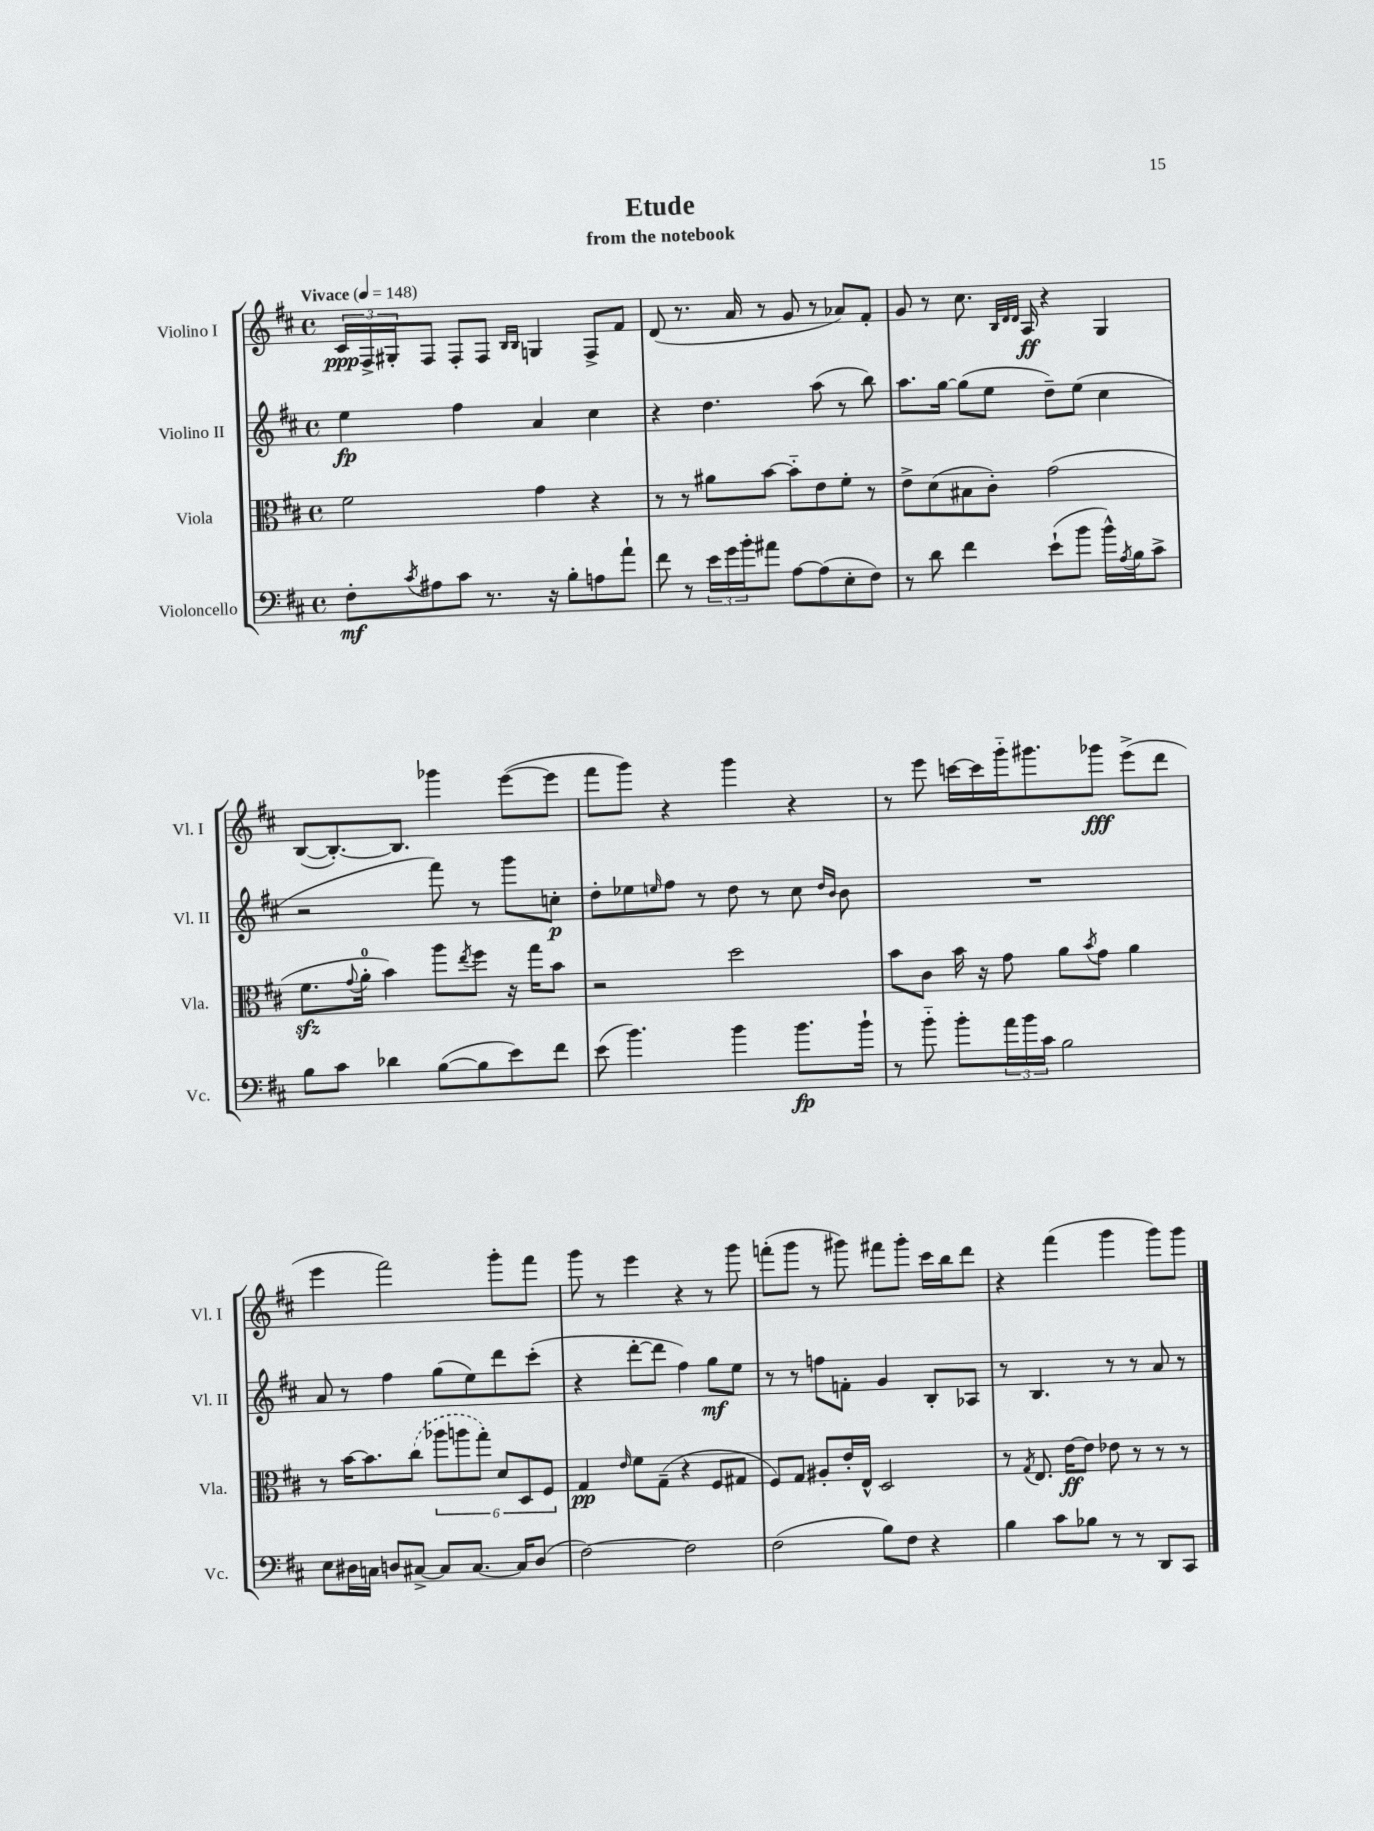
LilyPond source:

\header { title = "Etude" subtitle = "from the notebook" }
<<
\new StaffGroup <<
\new Staff = "s0" \with { instrumentName = "Violino I" shortInstrumentName = "Vl. I" } {
    \clef treble \key d \major \defaultTimeSignature \time 4/4 \tempo "Vivace" 4 = 148
    \tuplet 3/2 { cis'16\ppp fis16-> gis16-. } fis8 fis8-. fis8 \grace { b16 b16 } g4 fis8-> fis'8 |
    d'8( r8. a'16 r8 g'8 r8 aes'8) fis'8-. |
    g'8 r8 cis''8. \grace { b32 d'32 d'32 } a16\ff r4 g4 |
    b8~( b8.~-.) b8. ges'''4 e'''8~( e'''8 |
    fis'''8 g'''8) r4 g'''4 r4 |
    r8 e'''8 c'''16~ c'''16 g'''16-_ gis'''8. ges'''8\fff e'''8->( d'''8 |
    e'''4 fis'''2) g'''8-. fis'''8 |
    g'''8 r8 e'''4 r4 r8 g'''8 |
    f'''8-.( g'''8 r8 gis'''8) fis'''8 gis'''8-. cis'''16 b''16 d'''8 |
    r4 fis'''4( g'''4 g'''8) g'''8 \bar "|." |
}
\new Staff = "s1" \with { instrumentName = "Violino II" shortInstrumentName = "Vl. II" } {
    \clef treble \key d \major \defaultTimeSignature \time 4/4
    e''4\fp fis''4 a'4 cis''4 |
    r4 d''4. a''8( r8 b''8) |
    a''8. g''16~ g''8( e''8 d''8--) e''8( cis''4 |
    r2 fis'''8) r8 g'''8 c''8-.\p |
    d''8-. ees''8 \grace { e''16 } fis''8 r8 d''8 r8 cis''8 \grace { d''16 b'16 } b'8 |
    R1 |
    a'8 r8 fis''4 g''8( e''8) d'''8 cis'''8-.( |
    r4 d'''8~-. d'''8 fis''4) g''8\mf e''8 |
    r8 r8 f''8 f'8-. g'4 b8-. aes8 |
    r8 b4. r8 r8 a'8 r8 \bar "|." |
}
\new Staff = "s2" \with { instrumentName = "Viola" shortInstrumentName = "Vla." } {
    \clef alto \key d \major \defaultTimeSignature \time 4/4
    fis'2 g'4 r4 |
    r8 r8 ais'8 b'8~ b'8-_ e'8 fis'8-. r8 |
    e'8-> d'8( bis8 cis'8-.) g'2( |
    fis'8.\sfz \appoggiatura { g'8 } a'16-0-. b'4) a''8 \acciaccatura { e''8 } fis''8 r16 g''16 b'8 |
    r2 d''2 |
    b'8 cis'8 b'16 r16 g'8 a'8 \acciaccatura { b'8 } g'8 a'4 |
    r8 b'16~ b'8. \once \slurDashed cis''8( \tuplet 6/4 { aes''8 a''8 g''8-.) d'8 d8 fis8 } |
    g4\pp \grace { e'16 } fis'8 g8--( r4 fis8 gis8 |
    fis8) g8 ais8-. e'16-. e16-^ d2 |
    r8 \acciaccatura { g8 } e8. e'16~\ff e'8 ees'8 r8 r8 r8 \bar "|." |
}
\new Staff = "s3" \with { instrumentName = "Violoncello" shortInstrumentName = "Vc." } {
    \clef bass \key d \major \defaultTimeSignature \time 4/4
    fis8-.\mf \acciaccatura { cis'8 } ais8 cis'8 r8. r16 b8-. a8 a'8-! |
    fis'8 r8 \tuplet 3/2 { e'16 g'16 b'16-. } ais'8 a8~ a8( e8-. fis8) |
    r8 d'8 fis'4 e'8-!( b'8 b'16-^) \acciaccatura { a8 } b16 cis'8-> |
    b8 cis'8 des'4 b8~( b8 e'8) fis'8 |
    e'8( b'4.) b'4 b'8.\fp b'16-! |
    r8 b'8-_ b'8-. \tuplet 3/2 { a'16 b'16 cis'16 } b2 |
    e8 dis16 c16 d8 cis8~-> cis8 cis8.~ cis16 d8( |
    fis2~) fis2 |
    fis2( b8) fis8 r4 |
    b4 cis'8 bes8 r8 r8 d,8 cis,8 \bar "|." |
}
>>
>>
\layout { \context { \Score \remove "Bar_number_engraver" } }
